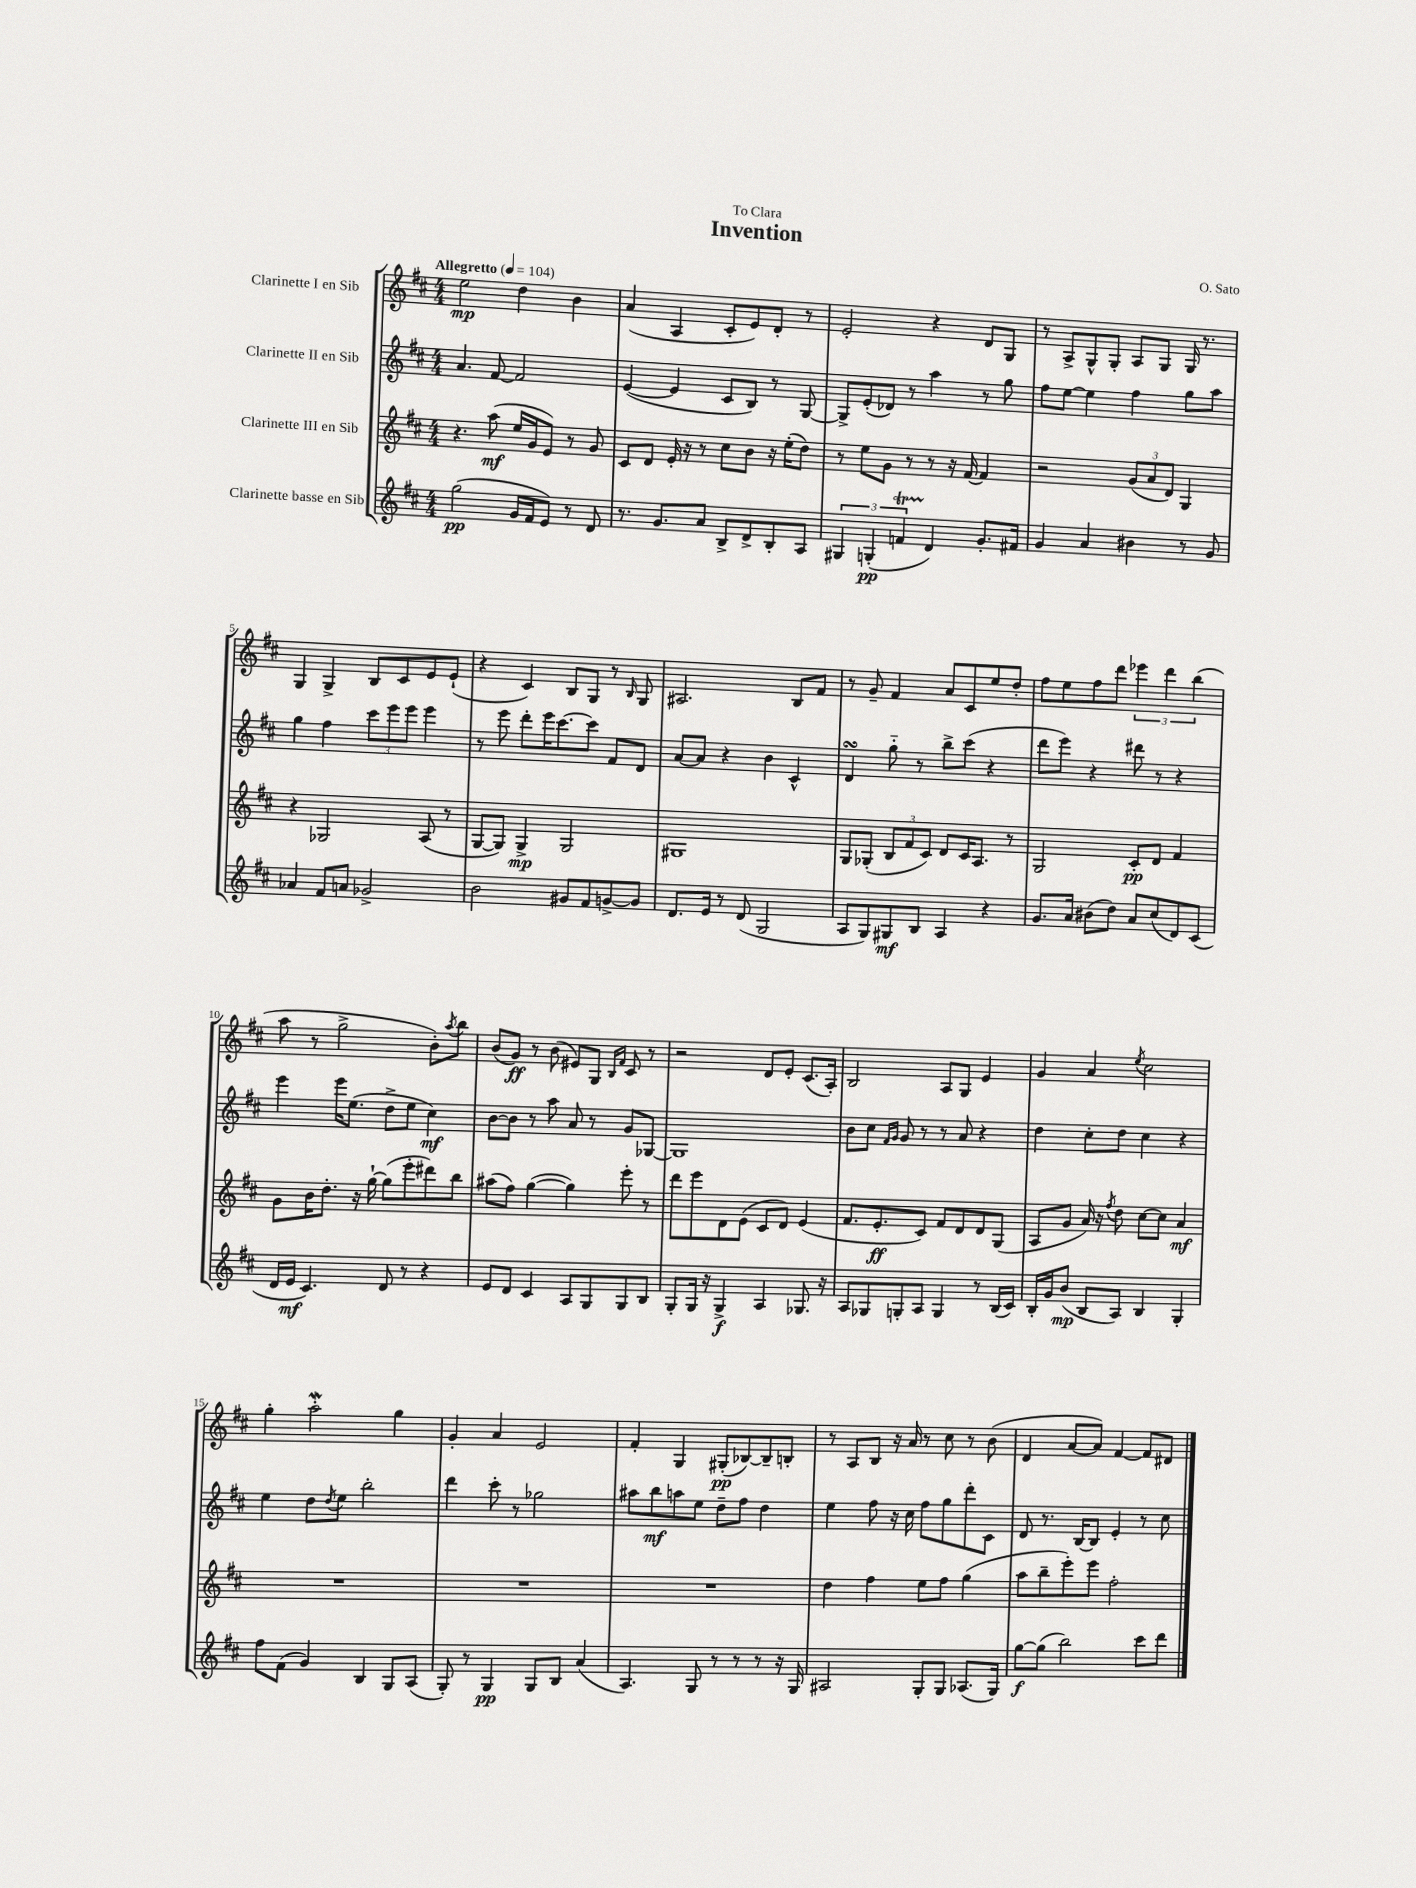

**kern	**dynam	**kern	**dynam	**kern	**dynam	**kern	**dynam
*part4	*part4	*part3	*part3	*part2	*part2	*part1	*part1
*staff4	*staff4	*staff3	*staff3	*staff2	*staff2	*staff1	*staff1
*I"Clarinette basse en Sib	*	*I"Clarinette III en Sib	*	*I"Clarinette II en Sib	*	*I"Clarinette I en Sib	*
*clefG2	*	*clefG2	*	*clefG2	*	*clefG2	*
*k[f#c#]	*	*k[f#c#]	*	*k[f#c#]	*	*k[f#c#]	*
*M4/4	*	*M4/4	*	*M4/4	*	*M4/4	*
*MM104	*	*MM104	*	*MM104	*	*MM104	*
=1	=1	=1	=1	=1	=1	=1	=1
!	!	!	!	!	!	!LO:TX:a:B:t=Allegretto	!
(2gg\	pp	4.r	.	4.a/	.	2ee\	mp
.	.	(8aa\	mf	[8f#/	.	.	.
16g/LL	.	16ee/LL	.	2f#/]	.	4dd\	.
16f#/J	.	16g/J	.	.	.	.	.
8e/J)	.	8e/J)	.	.	.	.	.
8r	.	8r	.	.	.	4b\	.
8d/	.	8g/	.	.	.	.	.
=2	=2	=2	=2	=2	=2	=2	=2
8.r	.	8c#/L	.	([4e/	.	(4a/	.
.	.	8d/J	.	.	.	.	.
8.g/L	.	.	.	.	.	.	.
.	.	16e'/	.	4e/]	.	4A/	.
.	.	16r	.	.	.	.	.
8a/J	.	8r	.	.	.	.	.
8B^/L	.	8cc#\L	.	8c#/L	.	8c#'/L	.
8d^/	.	8b\J	.	8B/J)	.	8e/)	.
8B'/	.	16r	.	8r	.	8d'/J	.
.	.	(16ee'\KL	.	.	.	.	.
8A/J	.	8dd\J)	.	[8G/	.	8r	.
=3	=3	=3	=3	=3	=3	=3	=3
6G#X/	.	8r	.	8G^/L]	.	2e'/	.
.	.	8ee\L	.	(8e'/	.	.	.
(6Gn'/	pp	.	.	.	.	.	.
.	.	8g\J	.	8d-X/J)	.	.	.
6fnT/	.	.	.	.	.	.	.
.	.	8r	.	8r	.	.	.
4d/)	.	8r	.	4aa\	.	4r	.
.	.	16r	.	.	.	.	.
.	.	[16f#/	.	.	.	.	.
8.g'/L	.	4f#/]	.	8r	.	8d/L	.
.	.	.	.	8gg\	.	8G/J	.
16f#X/Jk	.	.	.	.	.	.	.
=4	=4	=4	=4	=4	=4	=4	=4
4g/	.	2r	.	8ff#\L	.	8r	.
.	.	.	.	[8ee\J	.	8A^/L	.
4a/	.	.	.	4ee\]	.	8G^^/	.
.	.	.	.	.	.	8G'/J	.
4b#X\	.	(12g/L	.	4ff#\	.	8A/L	.
.	.	12a/	.	.	.	.	.
.	.	.	.	.	.	8G/J	.
.	.	12d/J)	.	.	.	.	.
8r	.	4G/	.	8gg\L	.	16G/	.
.	.	.	.	.	.	8.r	.
8g/	.	.	.	8aa\J	.	.	.
!!LO:LB:g=z
=5	=5	=5	=5	=5	=5	=5	=5
4a-X/	.	4r	.	4gg\	.	4G/	.
8f#/L	.	2G-X/	.	4ff#\	.	4G^/	.
8an/J	.	.	.	.	.	.	.
2g-X^/	.	.	.	12ccc#\L	.	8B/L	.
.	.	.	.	12eee\	.	.	.
.	.	.	.	.	.	8c#/	.
.	.	.	.	12eee\J	.	.	.
.	.	(8A/	.	4eee\	.	8e/	.
.	.	8r	.	.	.	(8e`/J	.
=6	=6	=6	=6	=6	=6	=6	=6
2b\	.	[8G/L	.	8r	.	4r	.
.	.	8G/J])	.	8eee\	.	.	.
.	.	4G^/	mp	8ddd'\L	.	4c#/)	.
.	.	.	.	16eee\K	.	.	.
.	.	.	.	[8.ccc#\	.	.	.
8g#X/L	.	2G/	.	.	.	8B/L	.
8f#/	.	.	.	8ccc#\J]	.	8G/J	.
[8gn^/	.	.	.	8f#/L	.	8r	.
.	.	.	.	.	.	16qqB/	.
8g/J]	.	.	.	8d/J	.	8G/	.
=7	=7	=7	=7	=7	=7	=7	=7
8.d/L	.	1G#X	.	[8a/L	.	2.A#X/	.
.	.	.	.	8a/J]	.	.	.
16e/Jk	.	.	.	.	.	.	.
8r	.	.	.	4r	.	.	.
(8d/	.	.	.	.	.	.	.
2G/	.	.	.	4b\	.	.	.
.	.	.	.	4c#^^/	.	8B/L	.
.	.	.	.	.	.	8f#/J	.
=8	=8	=8	=8	=8	=8	=8	=8
8A/L	.	8G/L	.	4dsSSs/	.	8r	.
8G/)	.	(8G-X'/J	.	.	.	8g~/	.
8G#X/	mf	12B/L	.	8gg\	.	4f#/	.
.	.	12f#/	.	.	.	.	.
8B/J	.	.	.	8r	.	.	.
.	.	12c#/J)	.	.	.	.	.
4A/	.	8d/L	.	8bb^\L	.	8a/L	.
.	.	16c#/K	.	(8ccc#\J	.	8c#/	.
.	.	8.A/J	.	.	.	.	.
4r	.	.	.	4r	.	8ee/	.
.	.	8r	.	.	.	8dd'/J	.
=9	=9	=9	=9	=9	=9	=9	=9
8.g/L	.	2G/	.	8ddd\L	.	8ff#\L	.
.	.	.	.	8eee\J)	.	8ee\	.
16a/Jk	.	.	.	.	.	.	.
(8b#X\L	.	.	.	4r	.	8ff#\	.
8dd\J)	.	.	.	.	.	8ddd\J	.
8a/L	.	8c#'/L	pp	8ddd#X\	.	6eee-X\	.
(8cc#/	.	8d/J	.	8r	.	.	.
.	.	.	.	.	.	6ddd\	.
8d/)	.	4f#/	.	4r	.	.	.
.	.	.	.	.	.	(6bb\	.
(8c#/J	.	.	.	.	.	.	.
!!LO:LB:g=z
=10	=10	=10	=10	=10	=10	=10	=10
16d/LL	.	8g\L	.	4eee\	.	8aa\	.
16e/JJ	mf	.	.	.	.	.	.
4.c#/)	.	16b\K	.	.	.	8r	.
.	.	8.dd'\J	.	.	.	.	.
.	.	.	.	16eee\KL	.	2gg^\	.
.	.	.	.	(8.ee\J	.	.	.
.	.	16r	.	.	.	.	.
.	.	[16gg`\	.	.	.	.	.
8d/	.	(8gg\L]	.	8dd^\L	.	.	.
8r	.	8eee'\	.	8ee\J	.	.	.
4r	.	8ddd#X\)	.	4cc#\)	mf	8b'\L)	.
.	.	.	.	.	.	8qaa/	.
.	.	8bb\J	.	.	.	8bb\J	.
=11	=11	=11	=11	=11	=11	=11	=11
8e/L	.	(8aa#X\L	.	[8b\L	.	(8b/L	.
8d/J	.	8ff#\J)	.	8b\J]	.	8g/J)	ff
4c#/	.	([4gg\	.	8r	.	8r	.
.	.	.	.	8aa\	.	(8b\	.
8A/L	.	4gg\])	.	8a/	.	8e#X/L)	.
8G/	.	.	.	8r	.	8G/J	.
.	.	.	.	.	.	16qqB/LL	.
.	.	.	.	.	.	16qqf#/JJ	.
8G/	.	8eee'\	.	8g/L	.	8c#/	.
8B/J	.	8r	.	[8G-X/J	.	8r	.
=12	=12	=12	=12	=12	=12	=12	=12
8G'/L	.	8ddd\L	.	1G-]	.	2r	.
16G/Jk	.	8eee\	.	.	.	.	.
16r	.	.	.	.	.	.	.
4G^/	f	8d\	.	.	.	.	.
.	.	(8e\J	.	.	.	.	.
4A/	.	8c#/L	.	.	.	8d/L	.
.	.	8d/J)	.	.	.	8e'/J	.
8.G-X/	.	(4e/	.	.	.	(8.c#/L	.
16r	.	.	.	.	.	16A'/Jk)	.
=13	=13	=13	=13	=13	=13	=13	=13
8A/L	.	8.f#/L	.	8b\L	.	2B/	.
8G-X/	.	.	.	8cc#\J	.	.	.
.	.	8.e'/	ff	.	.	.	.
.	.	.	.	16qqf#/LL	.	.	.
.	.	.	.	16qqg/JJ	.	.	.
8Gn'/	.	.	.	8g/	.	.	.
8A/J	.	8c#/J)	.	8r	.	.	.
4G/	.	8f#/L	.	8r	.	8A/L	.
.	.	8d/	.	8a/	.	8G/J	.
8r	.	8d/	.	4r	.	4e/	.
(16B/LL	.	(8G/J	.	.	.	.	.
16c#/JJ)	.	.	.	.	.	.	.
=14	=14	=14	=14	=14	=14	=14	=14
16B'/LL	.	8A/L	.	4dd\	.	4g/	.
16g/J	.	.	.	.	.	.	.
(8b/J	mp	8g/J	.	.	.	.	.
8B/L	.	16a/)	.	8cc#'\L	.	4a/	.
.	.	16r	.	.	.	.	.
.	.	8qff#/	.	.	.	.	.
8A/J)	.	8dd\	.	8dd\J	.	.	.
.	.	.	.	.	.	8qee/	.
4B/	.	[8cc#\L	.	4cc#\	.	2cc#\	.
.	.	8cc#\J]	.	.	.	.	.
4G'/	.	4a/	mf	4r	.	.	.
!!LO:LB:g=z
=15	=15	=15	=15	=15	=15	=15	=15
8ff#\L	.	1r	.	4ee\	.	4gg'\	.
(8f#\J	.	.	.	.	.	.	.
4g/)	.	.	.	8dd\L	.	2aaW'\	.
.	.	.	.	8qdd/	.	.	.
.	.	.	.	8ee\J	.	.	.
4B/	.	.	.	2bb'\	.	.	.
8G/L	.	.	.	.	.	4gg\	.
(8A/J	.	.	.	.	.	.	.
=16	=16	=16	=16	=16	=16	=16	=16
8G'/)	.	1r	.	4ddd\	.	4g'/	.
8r	.	.	.	.	.	.	.
4G/	pp	.	.	8ccc#'\	.	4a/	.
.	.	.	.	8r	.	.	.
8G/L	.	.	.	2gg-X\	.	2e/	.
8B/J	.	.	.	.	.	.	.
(4a/	.	.	.	.	.	.	.
=17	=17	=17	=17	=17	=17	=17	=17
4.A/)	.	1r	.	8aa#X\L	.	4f#'/	.
.	.	.	.	8bb\	mf	.	.
.	.	.	.	8aan\	.	4G/	.
8G/	.	.	.	8ee\J	.	.	.
8r	.	.	.	8dd~\L	.	(8G#X'/L	pp
8r	.	.	.	8ff#\J	.	[8B-X/)	.
8r	.	.	.	4dd\	.	8B-~/]	.
16r	.	.	.	.	.	8Bn'/J	.
16G/	.	.	.	.	.	.	.
=18	=18	=18	=18	=18	=18	=18	=18
2A#X/	.	4dd\	.	4ee\	.	8r	.
.	.	.	.	.	.	8A/L	.
.	.	4ff#\	.	8ff#\	.	8B/J	.
.	.	.	.	16r	.	16r	.
.	.	.	.	16cc#\	.	16a/	.
8G'/L	.	8ee\L	.	8ff#\L	.	8r	.
8G/J	.	8ff#\J	.	8gg\	.	8cc#\	.
(8.A-X/L	.	(4gg\	.	8ddd'\	.	8r	.
.	.	.	.	8c#\J	.	(8b\	.
16G/Jk)	.	.	.	.	.	.	.
=19	=19	=19	=19	=19	=19	=19	=19
[8gg\L	f	8aa\L	.	8d/	.	4d/	.
(8gg\J]	.	8bb~\	.	8.r	.	.	.
2bb\)	.	8eee'\)	.	.	.	[8a/L	.
.	.	.	.	[16B/KL	.	.	.
.	.	8eee\J	.	8B/J]	.	8a/J])	.
.	.	2ff#'\	.	4e'/	.	[4f#/	.
8ccc#\L	.	.	.	8r	.	8f#/L]	.
8ddd\J	.	.	.	8cc#\	.	8d#X/J	.
==	==	==	==	==	==	==	==
*-	*-	*-	*-	*-	*-	*-	*-
